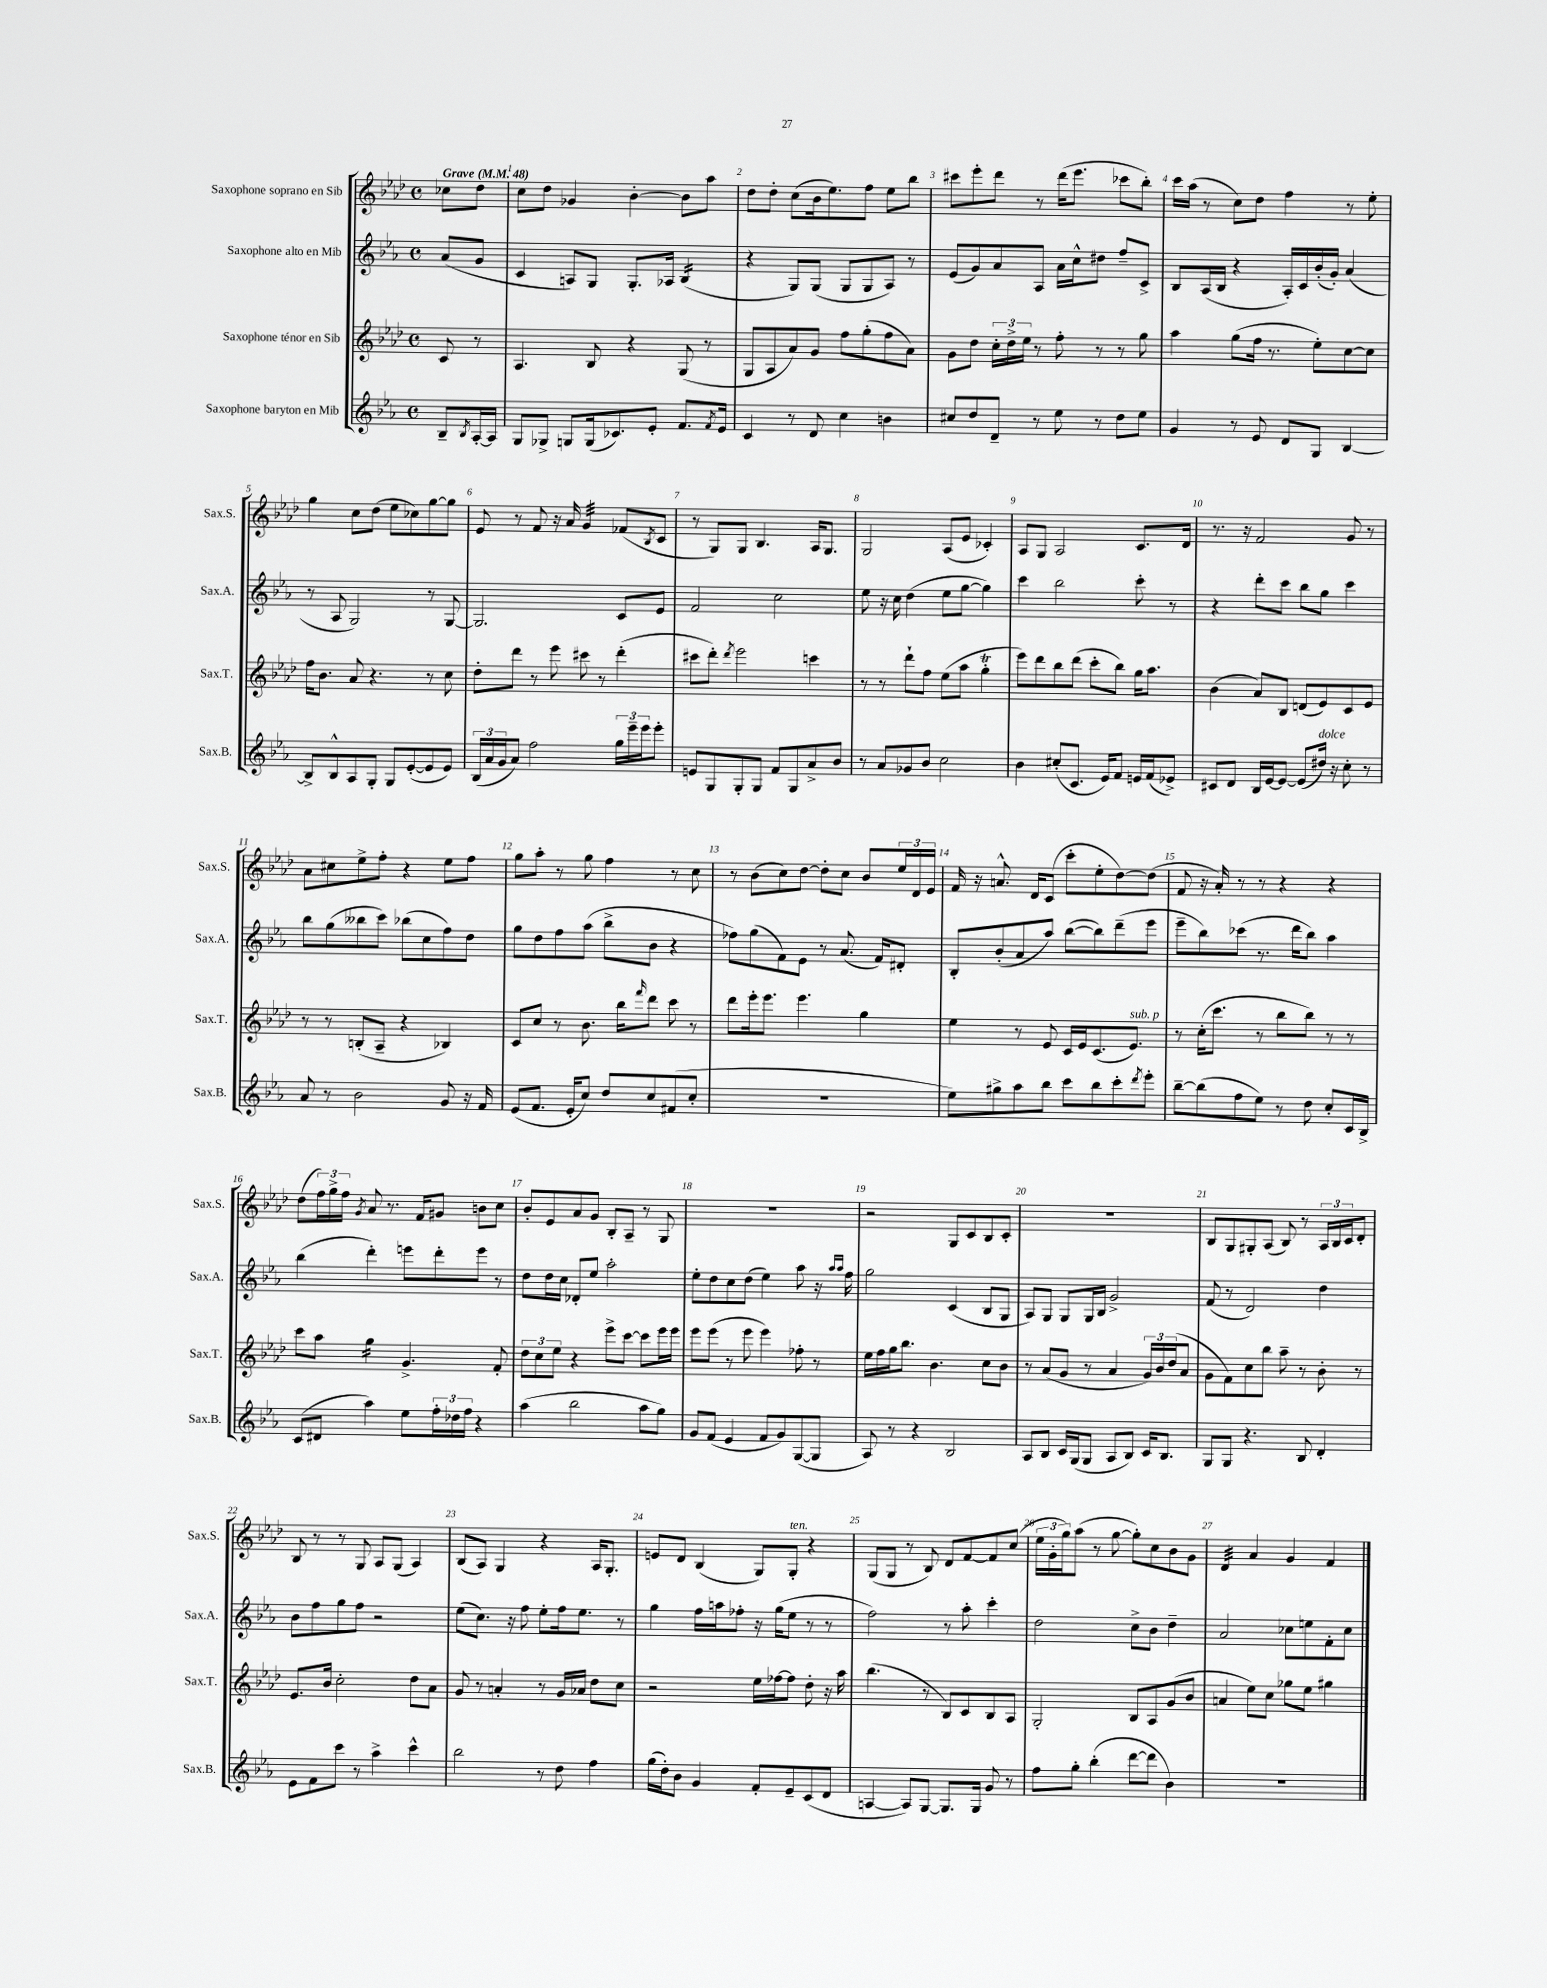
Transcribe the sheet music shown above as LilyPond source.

<<
\new StaffGroup <<
\new Staff = "s0" \with { instrumentName = "Saxophone soprano en Sib" shortInstrumentName = "Sax.S." } {
    \clef treble \key aes \major \defaultTimeSignature \time 4/4 \partial 4 \tempo "Grave" 4 = 48
    ces''8 des''8 |
    c''8 des''8 ges'4 bes'4~-. bes'8 aes''8 |
    des''8 des''8-. c''8( bes'16 ees''8.) f''8 ees''8 bes''8 |
    cis'''8 ees'''8-. des'''8 r8 des'''16( ees'''8. ces'''8 bes''8-.) |
    c'''16 aes''16( r8 c''8) des''8 f''4 r8 ees''8-. |
    g''4 c''8 des''8( ees''8 ces''8) g''8~ g''8 |
    ees'8 r8 f'8 r16 aes'16 g'4:32 fes'8( \acciaccatura { bes8 } c'8 |
    r8 g8) g8 bes4. aes16 g8. |
    g2 aes8( ees'8 ces'4-.) |
    aes8 g8 aes2 c'8. des'16 |
    r8. r16 f'2 g'8 r8 |
    aes'8 cis''8 ees''8-> f''8-. r4 ees''8 f''8 |
    g''8 aes''8-. r8 g''8 f''4 r8 c''8 |
    r8 bes'8( c''8) des''8~ des''8-. c''8 bes'8 \tuplet 3/2 { ees''16 des'16 ees'16 } |
    f'16 r16 a'8.-^ des'16 c'8( c'''8-. ees''8-. des''8~) des''8( |
    f'8 r16 aes'16-.) r8 r8 r4 r4 |
    des''8( \tuplet 3/2 { f''16) g''16-> f''16 } \acciaccatura { g'8 } aes'8 r8. f'16 gis'8 b'8 c''8 |
    bes'8-. ees'8 aes'8 g'8 bes8-. aes8-- r8 g8 |
    r1 |
    r2 g8 c'8 bes8 c'8-. |
    R1 |
    bes8 g8 gis8-. aes8( bes8) r8 \tuplet 3/2 { aes16 bes16 c'16 } des'8-. |
    bes8 r8 r8 g8 aes8 g8( aes4) |
    bes8( aes8) g4 r4 aes16 g8.-. |
    e'8 des'8 bes4( g8) g8-.^\markup { \italic "ten." } r4 |
    g8( g8 r8 bes8) des'8 f'8~ f'8 c''8( |
    \tuplet 3/2 { ees''16 g'16-. g''16) } aes''8( r8 g''8~ g''8-.) c''8 bes'8 g'8 |
    des'4:32 aes'4 g'4 f'4 \bar "|." |
}
\new Staff = "s1" \with { instrumentName = "Saxophone alto en Mib" shortInstrumentName = "Sax.A." } {
    \clef treble \key ees \major \defaultTimeSignature \time 4/4 \partial 4
    aes'8( g'8 |
    c'4 a8) g8 g8.-. aes16 bes4:16( |
    r4 g8) g8( g8 g8 aes8) r8 |
    ees'8( g'8) aes'8 aes8 aes'16 c''16-^ dis''8 f''8-- c'8-> |
    bes8 aes16( bes16 r4 aes16-.) c'16 bes'16-.( g'16-.) aes'4( |
    r8 aes8 g2) r8 g8~ |
    g2. c'8 ees'8 |
    f'2 c''2 |
    ees''8 r16 c''16 d''4( ees''8 g''8~ g''4) |
    c'''4 bes''2 c'''8-. r8 |
    r4 d'''8-. c'''8 bes''8 g''8 c'''4 |
    bes''8 g''8( beses''8 c'''8) bes''8( c''8 f''8) d''8 |
    g''8 d''8 f''8 aes''8( bes''8-> bes'8 r4 |
    fes''8) g''8( f'8) ees'8 r8 aes'8.( f'16) dis'8-. |
    bes8-. bes'8-.( aes'8 aes''8) bes''8~( bes''8) d'''8--( ees'''8 |
    ees'''8-- bes''8) ces'''8( r8. d'''16 bes''8) aes''4 |
    bes''4( d'''4-.) e'''8 d'''8-. e'''8 r8 |
    d''8 d''16 c''16 des'8-. ees''8 aes''2-. |
    ees''8-. d''8 c''8 d''8( ees''4) aes''8 r16 \grace { aes''16 aes''16 } f''16 |
    g''2 c'4( bes8 g8 |
    aes8) g8 g8 g16 bes16 g'2-> |
    f'8( r8 d'2) d''4 |
    bes'8 f''8 g''8 f''8 r2 |
    ees''8( c''8.) r16 f''8 ees''8-. f''16 ees''8. r8 |
    g''4 f''16 a''16 fes''8-. r16 g''16( ees''8 r8 r8 |
    f''2) r8 aes''8-. c'''4-. |
    d''2 c''8-> bes'8 d''4-- |
    aes'2 ces''8 e''8 f'8-. ces''8 \bar "|." |
}
\new Staff = "s2" \with { instrumentName = "Saxophone ténor en Sib" shortInstrumentName = "Sax.T." } {
    \clef treble \key aes \major \defaultTimeSignature \time 4/4 \partial 4
    c'8 r8 |
    aes4. bes8 r4 g8( r8 |
    g8 aes8 aes'8) g'8 f''8 g''8-.( f''8 aes'8) |
    g'8 des''8 \tuplet 3/2 { c''16-. des''16-> ees''16 } r8 f''8-. r8 r8 g''8 |
    aes''4 g''8( f''16 r8. ees''8-.) c''8~ c''8 |
    f''16 bes'8. aes'8 r4. r8 c''8 |
    des''8-. des'''8 r8 ees'''8 cis'''8 r8 des'''4-.( |
    cis'''8 des'''8-.) \acciaccatura { des'''8 } ees'''2 c'''4 |
    r8 r8 des'''8-! f''8 ees''8( aes''8 g''4-.\trill |
    ees'''8) des'''8 bes''8 des'''8( c'''8-. bes''8) g''16 aes''8. |
    bes'4( aes'8) bes8 d'8( ees'8) c'8 ees'8 |
    r8 r8 b8-.( aes8-- r4 bes4) |
    c'8 c''8 r8 bes'8. bes''16 \grace { f'''16 } des'''8 c'''8 r8 |
    des'''8 ees'''16-. ees'''8. ees'''4. g''4 |
    ees''4 r8 ees'8 c'16 ees'16 c'8.( ees'8.^\markup { \italic "sub. p" }) |
    r8 c''16-.( c'''8. r8 bes''8 bes''8) r8 r8 |
    c'''8 aes''8 g''4:16 g'4.-> f'8-. |
    \tuplet 3/2 { des''8 c''8 ees''8 } r4 ees'''8-> c'''8~ c'''8 ees'''16 ees'''16 |
    ees'''8 ees'''8( r8 ees'''8 ees'''4) fes''8-. r8 |
    ees''16 f''16 g''16 bes''8. bes'4. c''8 bes'8 |
    r8 aes'8( g'8 r8 aes'4 \tuplet 3/2 { g'16) bes'16 des''16( } aes'8 |
    g'8 f'8) c''8 bes''8 aes''8-- r8 bes'8-. r8 |
    ees'8. bes'16 c''2-. des''8 aes'8 |
    g'8 r8 a'4-. r8 g'16 aes'16 des''8 c''8 |
    r2 ees''16 fes''16~ fes''8 des''8-. r16 aes''16 |
    bes''4.( r8 bes8) c'8 bes8 aes8 |
    g2-. bes8 aes8 g'8( bes'8 |
    a'4 ees''8) c''8 ges''8 ees''8 gis''4 \bar "|." |
}
\new Staff = "s3" \with { instrumentName = "Saxophone baryton en Mib" shortInstrumentName = "Sax.B." } {
    \clef treble \key ees \major \defaultTimeSignature \time 4/4 \partial 4
    bes8-- \acciaccatura { bes8 } aes16~-. aes16 |
    g8 ges8-> g8 g16( ces'8.) ees'8-. f'8. \acciaccatura { f'8 } ees'16 |
    c'4 r8 d'8 c''4 b'4 |
    cis''8 d''8 d'8-- r8 ees''8 r8 d''8 ees''8 |
    g'4 r8 ees'8 d'8 g8 bes4~ |
    bes8-> bes8-^ aes8 g8-. g8 ees'8~-.( ees'8 ees'8) |
    \tuplet 3/2 { bes16( aes'16 g'16 } aes'8) f''2 \tuplet 3/2 { g''16 ees'''16-- ees'''16 } ees'''8-. |
    e'8 g8 g8-. g8 f'8 g8 aes'8-> bes'8 |
    r8 aes'8 ges'8 bes'8 c''2 |
    bes'4 cis''8-.( c'8. ees'16) f'8 e'16 f'16( ees'8->) |
    cis'8 d'8 bes16 ees'16~ ees'8~ ees'8( dis''16^\markup { \italic "dolce" }) r16 c''8-. r8 |
    aes'8 r8 bes'2 g'8 r16 f'16 |
    ees'8( f'8. ees'16-. c''8) d''8 c''8 fis'8( c''8-. |
    r1 |
    ees''8) gis''8-> aes''8 bes''8 c'''8 bes''8 c'''8-. \acciaccatura { d'''8 } ees'''8-. |
    bes''8~-- bes''8( f''8 ees''8) r8 d''8 c''8-. c'16 bes16-> |
    c'8( dis'8 aes''4) ees''8 \tuplet 3/2 { f''16-. des''16 f''16 } r4 |
    aes''4( bes''2 aes''8 g''8) |
    g'8 f'8( ees'4 f'8 g'8) g8~( g8 |
    aes8) r8 r4 bes2 |
    aes8 bes8 c'16 g16( g8 aes8 bes8) c'16 bes8. |
    g8 g8 r4. bes8 d'4-. |
    ees'8 f'8 c'''8 r8 aes''4-> c'''4-^ |
    bes''2 r8 d''8 f''4 |
    g''16( d''16-.) bes'8 g'4 f'8-. ees'8-- c'8( d'8 |
    a4~ a8) g8~ g8. g16 g'8 r8 |
    f''8 g''8-. bes''4-.( d'''8~ d'''8 bes'4) |
    R1 \bar "|." |
}
>>
>>
\layout { \context { \Score \override BarNumber.break-visibility = ##(#f #t #t) barNumberVisibility = #all-bar-numbers-visible } }
